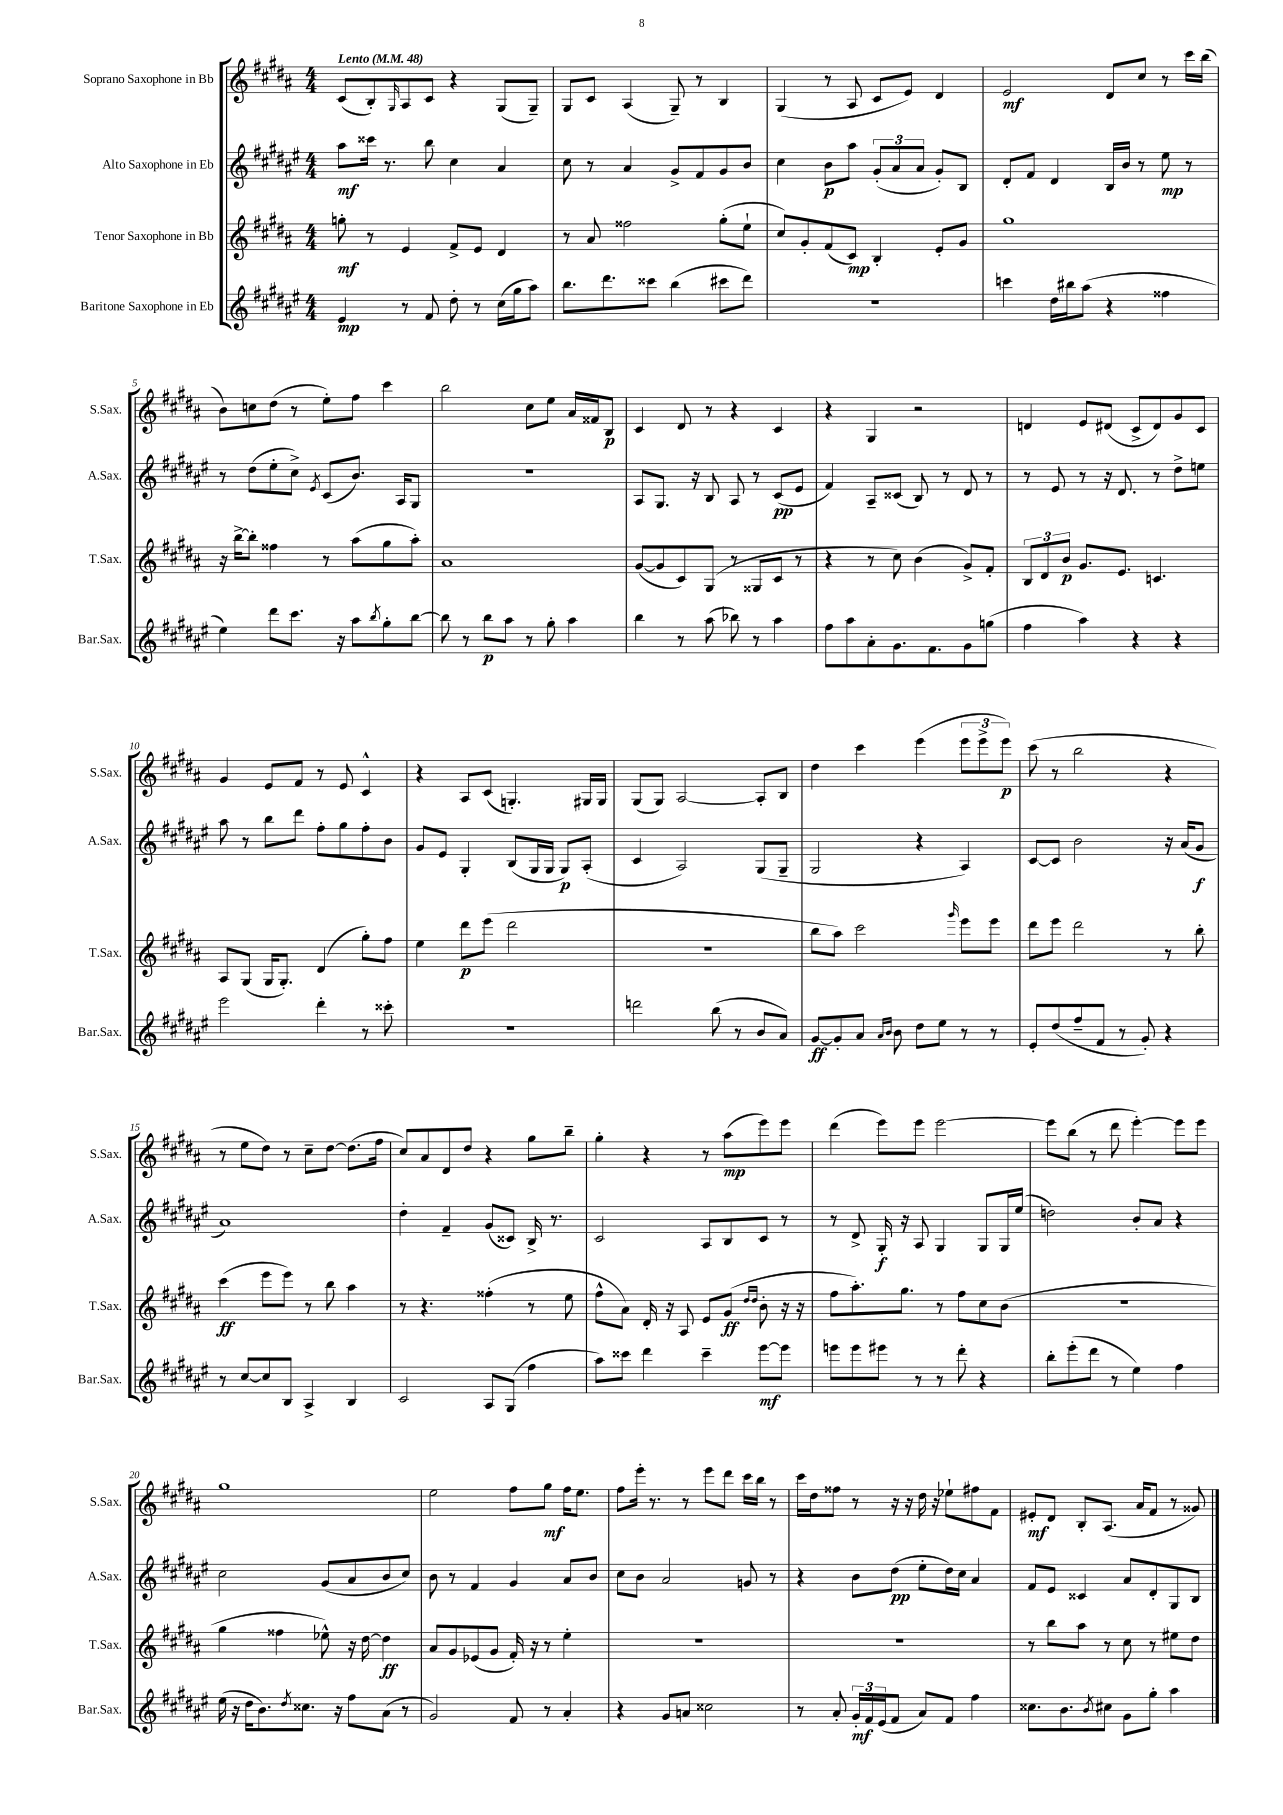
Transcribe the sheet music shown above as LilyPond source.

<<
\new StaffGroup <<
\new Staff = "s0" \with { instrumentName = "Soprano Saxophone in Bb" shortInstrumentName = "S.Sax." } {
    \clef treble \key b \major \numericTimeSignature \time 4/4 \tempo "Lento" 4 = 48
    cis'8( b8-.) \grace { gis16 } ais8 cis'8 r4 gis8( gis8--) |
    gis8 cis'8 ais4( gis8--) r8 b4 |
    gis4( r8 ais8 cis'8 e'8) dis'4 |
    e'2\mf dis'8 cis''8 r8 cis'''16 b''16( |
    b'8) c''8 dis''8( r8 e''8-.) fis''8 cis'''4 |
    b''2 cis''8 e''8 ais'16 fisis'16 b8\p |
    cis'4 dis'8 r8 r4 cis'4 |
    r4 gis4 r2 |
    d'4 e'8 dis'8( cis'8-> dis'8) gis'8 cis'8 |
    gis'4 e'8 fis'8 r8 e'8 cis'4-^ |
    r4 ais8 cis'8( g4.-.) gis16 gis16 |
    gis8( gis8) ais2~ ais8-. b8 |
    dis''4 cis'''4 e'''4( \tuplet 3/2 { e'''8 e'''8-> e'''8\p) } |
    cis'''8( r8 b''2 r4 |
    r8 e''8 dis''8) r8 cis''8-- dis''8~ dis''8.( fis''16 |
    cis''8) ais'8 dis'8 dis''8 r4 gis''8 b''8-- |
    gis''4-. r4 r8 ais''8\mp( e'''8) e'''8 |
    dis'''4( e'''8) e'''8 e'''2~ |
    e'''8 b''8( r8 dis'''8 e'''4~-.) e'''8 e'''8 |
    gis''1 |
    e''2 fis''8 gis''8\mf fis''16 e''8. |
    fis''8 e'''16-. r8. r8 e'''8 dis'''8 cis'''16 b''16 r8 |
    cis'''16 dis''16 fisis''8 r8 r16 r16 dis''16 r16 ees''8-! fis''8 fis'8 |
    eis'8-.\mf dis'8 b8-. ais8.( ais'16 fis'8 r8 gisis'8) \bar "|." |
}
\new Staff = "s1" \with { instrumentName = "Alto Saxophone in Eb" shortInstrumentName = "A.Sax." } {
    \clef treble \key fis \major \numericTimeSignature \time 4/4
    ais''8\mf cisis'''16 r8. b''8 cis''4 ais'4 |
    cis''8 r8 ais'4 gis'8-> fis'8 gis'8 b'8 |
    cis''4 b'8\p ais''8 \tuplet 3/2 { gis'8-.( ais'8 ais'8 } gis'8-.) b8 |
    dis'8-. fis'8 dis'4 b16 b'16 r8 eis''8\mp r8 |
    r8 dis''8( eis''8-. cis''8->) \acciaccatura { eis'8 } cis'8( b'8.) ais16 gis8 |
    R1 |
    ais8 gis8. r16 b8 ais8 r8 cis'8\pp( eis'8 |
    fis'4) ais8-- cisis'8( b8) r8 dis'8 r8 |
    r8 eis'8 r8 r16 dis'8. r8 dis''8-> e''8 |
    ais''8 r8 b''8 dis'''8 fis''8-. gis''8 fis''8-. b'8 |
    gis'8 eis'8 gis4-. b8( gis16 gis16 gis8\p) ais8-.( |
    cis'4 ais2) gis8( gis8-- |
    gis2 r4 ais4) |
    cis'8~ cis'8 b'2 r16 ais'16( gis'8\f |
    ais'1) |
    dis''4-. fis'4-- gis'8( cisis'8) b16-> r8. |
    cis'2 ais8 b8 cis'8 r8 |
    r8 dis'8-> gis16-.\f r16 ais8 gis4 gis8 gis16 eis''16( |
    d''2) b'8-. ais'8 r4 |
    cis''2 gis'8( ais'8 b'8 cis''8) |
    b'8 r8 fis'4 gis'4 ais'8 b'8 |
    cis''8 b'8 ais'2 g'8 r8 |
    r4 b'8 dis''8\pp( eis''8-. dis''16) cis''16 ais'4 |
    fis'8 eis'8 cisis'4 ais'8 dis'8-. gis8 b8 \bar "|." |
}
\new Staff = "s2" \with { instrumentName = "Tenor Saxophone in Bb" shortInstrumentName = "T.Sax." } {
    \clef treble \key b \major \numericTimeSignature \time 4/4
    g''8-.\mf r8 e'4 fis'8-> e'8 dis'4 |
    r8 ais'8 fisis''2 gis''8-.( e''8-! |
    cis''8) gis'8-. fis'8( cis'8\mp) b4-. e'8-. gis'8 |
    gis''1 |
    r16 b''16~-> b''8-. fisis''4 r8 ais''8( gis''8 ais''8-.) |
    ais'1 |
    gis'8~( gis'8 cis'8) gis8( r8 gisis8 cis'8 r8 |
    r4 r8 cis''8) b'4( gis'8->) fis'8-. |
    \tuplet 3/2 { b8 dis'8 b'8\p } gis'8. e'8. c'4. |
    ais8 gis8( gis16 gis8.-.) dis'4( gis''8-.) fis''8 |
    e''4 dis'''8\p e'''8( dis'''2 |
    R1 |
    b''8 ais''8) cis'''2 \grace { gis'''16 } e'''8 e'''8 |
    dis'''8 e'''8 dis'''2 r8 b''8-. |
    cis'''4\ff( e'''8 e'''8) r8 b''8 ais''4 |
    r8 r4. fisis''4-.( r8 e''8 |
    fis''8-^ ais'8) dis'16-. r16 ais8 e'8 gis'8\ff( \grace { dis''16 dis''16 } b'8-. r16 r16 |
    fis''8 ais''8.-.) gis''8. r8 fis''8 cis''8 b'8( |
    R1 |
    gis''4 fisis''4 ees''8-^) r16 dis''16~ dis''4\ff |
    ais'8 gis'8 ees'8( gis'8 fis'16-.) r16 r8 e''4-. |
    R1 |
    R1 |
    r8 b''8 ais''8 r8 cis''8 r8 eis''8 dis''8 \bar "|." |
}
\new Staff = "s3" \with { instrumentName = "Baritone Saxophone in Eb" shortInstrumentName = "Bar.Sax." } {
    \clef treble \key fis \major \numericTimeSignature \time 4/4
    eis'4\mp r8 fis'8 dis''8-. r8 cis''16( gis''16 ais''8) |
    b''8. dis'''8. cisis'''8 b''4( cis'''8 dis'''8) |
    R1 |
    c'''4 dis''16 bis''16 ais''8( r4 fisis''4 |
    eis''4) dis'''8 cis'''8. r16 ais''8 \acciaccatura { b''8 } gis''8-. b''8~ |
    b''8 r8 b''8\p ais''8 r8 gis''8-. ais''4 |
    b''4 r8 ais''8( bes''8) r8 ais''4 |
    fis''8 ais''8 ais'8-. gis'8. fis'8. gis'8 g''8( |
    fis''4 ais''4) r4 r4 |
    eis'''2 dis'''4-. r8 cisis'''8-. |
    R1 |
    d'''2 b''8( r8 b'8 ais'8) |
    gis'8~\ff gis'8-. ais'8 \grace { ais'16 b'16 } b'8 dis''8 eis''8 r8 r8 |
    eis'8-. dis''8( fis''8-- fis'8 r8 gis'8-.) r4 |
    r8 cis''8~ cis''8 b8 ais4-> b4 |
    cis'2 ais8 gis8( fis''4 |
    ais''8) cisis'''8 dis'''4 cisis'''4-- eis'''8~\mf eis'''8 |
    e'''8 e'''8 eis'''8 r8 r8 dis'''8-. r4 |
    b''8-. eis'''8-.( dis'''8 r8 eis''4) fis''4 |
    eis''16( r16 dis''16 b'8.) \acciaccatura { dis''8 } cisis''8. r16 fis''8 ais'8( r8 |
    gis'2) fis'8 r8 ais'4-. |
    r4 gis'8 a'8 cisis''2 |
    r8 ais'8-. \tuplet 3/2 { gis'16-.\mf fis'16 eis'16( } fis'8 ais'8) fis'8 fis''4 |
    cisis''8. b'8. \acciaccatura { b'8 } cis''8 gis'8 gis''8-. ais''4 \bar "|." |
}
>>
>>
